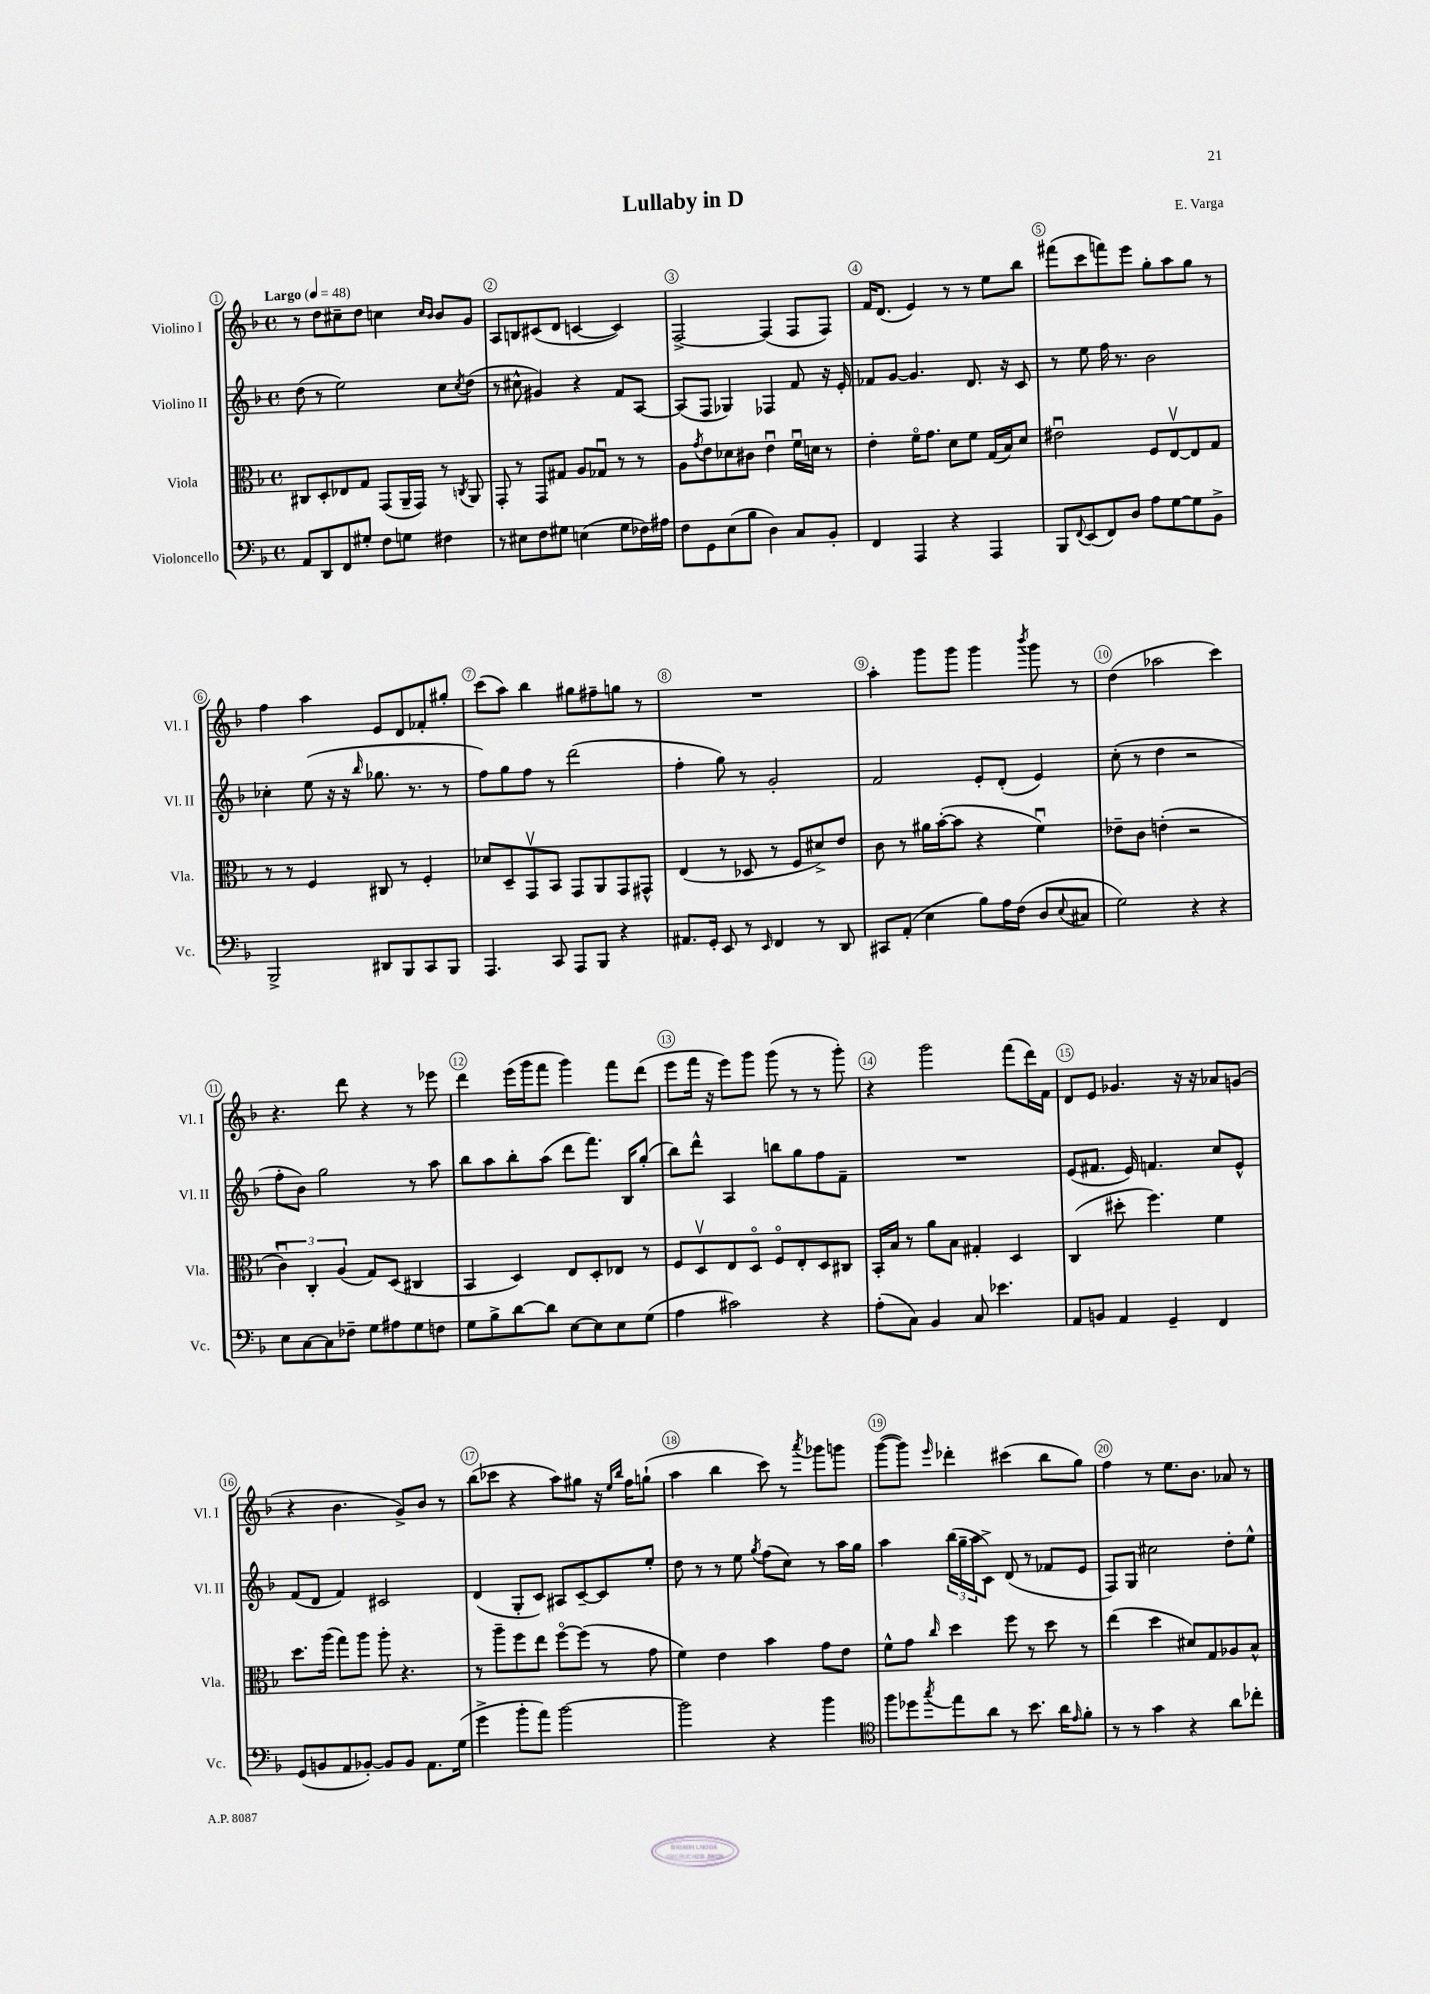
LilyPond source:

\header { title = "Lullaby in D" composer = "E. Varga" }
<<
\new StaffGroup <<
\new Staff = "s0" \with { instrumentName = "Violino I" shortInstrumentName = "Vl. I" } {
    \clef treble \key f \major \defaultTimeSignature \time 4/4 \tempo "Largo" 4 = 48
    r8 d''8 cis''8-- d''8 c''4 \grace { c''16 bes'16 } bes'8 g'8 |
    a8 b8 cis'8( d'8 c'4~ c'4) |
    f2~-> f4( f8 f8) |
    f'16 d'8.( e'4) r8 r8 e''8 bes''8 |
    fis'''8( c'''8 f'''8) e'''8 g''8-. a''8 g''8 r8 |
    f''4 a''4 e'8 d'8 fes'8-. gis''8-. |
    c'''8( a''8) bes''4 gis''8 fis''8-- g''8 r8 |
    R1 |
    a''4-. g'''8 g'''8 g'''4 \acciaccatura { bes'''8 } g'''8 r8 |
    d''4( aes''2 c'''4) |
    r4. d'''8 r4 r8 ees'''8 |
    d'''4 e'''16( g'''16 f'''8 g'''4) f'''8 d'''8( |
    e'''8 f'''16 r16 e'''8) g'''8 g'''8( r8 r8 g'''8-.) |
    r4 g'''2 f'''8( d'''16) f'16 |
    d'8 e'8 ges'4. r16 r16 aes'8 g'8( |
    r4 bes'4. g'8->) bes'8 r8 |
    bes''8( ces'''8 r4 a''8) gis''8 r16 \grace { e''16 bes''16 } f''16 g''8-!( |
    a''4 bes''4 c'''8) r8 \acciaccatura { a'''8 } ges'''8 g'''8 |
    g'''8~( g'''8) \grace { e'''16 } des'''4-. cis'''4( bes''8 g''8) |
    f''4 r8 e''8. bes'8. aes'8 r8 \bar "|." |
}
\new Staff = "s1" \with { instrumentName = "Violino II" shortInstrumentName = "Vl. II" } {
    \clef treble \key f \major \defaultTimeSignature \time 4/4
    d''8( r8 e''2) c''8 \acciaccatura { c''8 } d''8( |
    r8 cis''8-^ gis'4) r4 f'8 a8~ |
    a8( f8 ges4) fes4 f'8 r16 e'16-. |
    fes'8 g'8~ g'4. d'8. r16 c'8 |
    r8 e''8 f''16 r8. bes'2 |
    ces''4-. e''8( r16 r16 \grace { bes''16 } ges''8. r8. r8 |
    f''8) g''8 f''8 r8 d'''2( |
    f''4-. g''8) r8 g'2-. |
    f'2 e'8-. d'8-.( e'4) |
    c''8-.( r8 d''4 r2 |
    f''8-. bes'8) g''2 r8 a''8 |
    bes''8 a''8 bes''8-. a''8( d'''8 f'''8.) bes16 g''8-.( |
    bes''8) d'''8-^ a4 b''8 g''8 f''8 f'8-- |
    R1 |
    e'8( fis'8. e'16) f'4. c''8 e'8-^ |
    f'8( d'8 f'4) cis'2 |
    d'4( g8-. c'8) ais8 c'8~-- c'8 e''8-. |
    d''8 r8 r8 e''8 \acciaccatura { g''8 } f''8( c''8) r8 a''16 g''16 |
    a''4 \tuplet 3/2 { bes''16( g''16-- a''16 } c'8->) d'8( r8 fes'8 e'8 |
    f8) g8 cis''2 d''8-. e''8-^ \bar "|." |
}
\new Staff = "s2" \with { instrumentName = "Viola" shortInstrumentName = "Vla." } {
    \clef alto \key f \major \defaultTimeSignature \time 4/4
    cis8 d8-. ees8 g8 g,8( a,16-- g,16) r8 \acciaccatura { c8 } a,8 |
    g,8-. r8 g,8 gis8 a8 ges8\downbow r8 r8 |
    a8 \acciaccatura { g'8 } e'8 des'8 cis'8 e'4\downbow f'16\downbow d'16 r8 |
    e'4-. f'16\flageolet g'8. d'8 f'8 g16( bes16) d'8 |
    eis'2\downbow f8 e8~\upbow e8 g8 |
    r8 r8 f4 cis8 r8 f4-. |
    des'8 d8-- g,8\upbow bes,8 g,8 a,8 g,8 gis,8-^ |
    e4( r8 des8 r8 f8 dis'8->) e'8 |
    c'8 r8 ais'16 bes'16~-.( bes'8 r4 f'4\downbow) |
    ees'8-- c'8 e'4-.( r2 |
    \tuplet 3/2 { c'4\downbow) c4-. a4( } g8) d8( cis4 |
    bes,4 d4) e8 d8-. ees8 r8 |
    f8 d8\upbow e8 d8\flageolet f8\flageolet e8-. d8 cis8 |
    bes,16-. bes16 r8 a'8 bes8 gis4-. d4 |
    c4( dis''8-. f''4.) f'4 |
    d''8. a''16( g''8) a''8 a''8-. r4. |
    r8 a''8-- f''8 e''8 f''8~\flageolet f''8( r8 g'8 |
    f'4) e'4 bes'4 g'8 e'8 |
    f'8-^ g'8 \grace { c''16 } d''4 f''8 r8 d''8 r8 |
    e''4( d''4 dis'8) g8 aes8 bes8-^ \bar "|." |
}
\new Staff = "s3" \with { instrumentName = "Violoncello" shortInstrumentName = "Vc." } {
    \clef bass \key f \major \defaultTimeSignature \time 4/4
    a,8 d,8 f,8 gis8-. f8 g8 fis4 |
    r8 eis8 f8 gis8 e4( gis8 fes16) ais16 |
    f8 g,8 e8( bes8 d4) c8 bes,8-. |
    f,4 a,,4 r4 a,,4 |
    bes,,8 \appoggiatura { f,8 } e,8( f,8) d8 a8 g8~ g8 bes,8-> |
    bes,,2-> dis,8 bes,,8 c,8 bes,,8 |
    a,,4. c,8 a,,8 bes,,8 r4 |
    ais,8. g,16-. e,8 r8 \grace { e,16 } f,4 r8 d,8 |
    cis,8 a,8-.( e4 bes8) a16 f16( d8 \appoggiatura { e8 } cis8 |
    g2) r4 r4 |
    e8 c8~ c8 fes8-- g8 ais8 g8 f8 |
    g8 bes8-> d'8~ d'8 e8~ e8 e8 g8( |
    a4 cis'2) r4 |
    a8-.( c8) bes,4 c8 ees'4. |
    a,8 b,8 a,4 g,4-- f,4 |
    g,8( b,8 a,8 bes,8~-.) bes,8 bes,8 a,8. g16( |
    g'4-> bes'8-. a'8) bes'2~ |
    bes'2 r4 bes'4 |
    \clef tenor f''8 des''8 \acciaccatura { g''8 } e''8 a'8 r8 bes'8. a'16 \grace { e'16 } f'8-. |
    r8 r8 g'4 r4 a'8 ces''8-. \bar "|." |
}
>>
>>
\layout { \context { \Score \override BarNumber.break-visibility = ##(#f #t #t) barNumberVisibility = #all-bar-numbers-visible \override BarNumber.stencil = #(make-stencil-circler 0.1 0.3 ly:text-interface::print) } }
